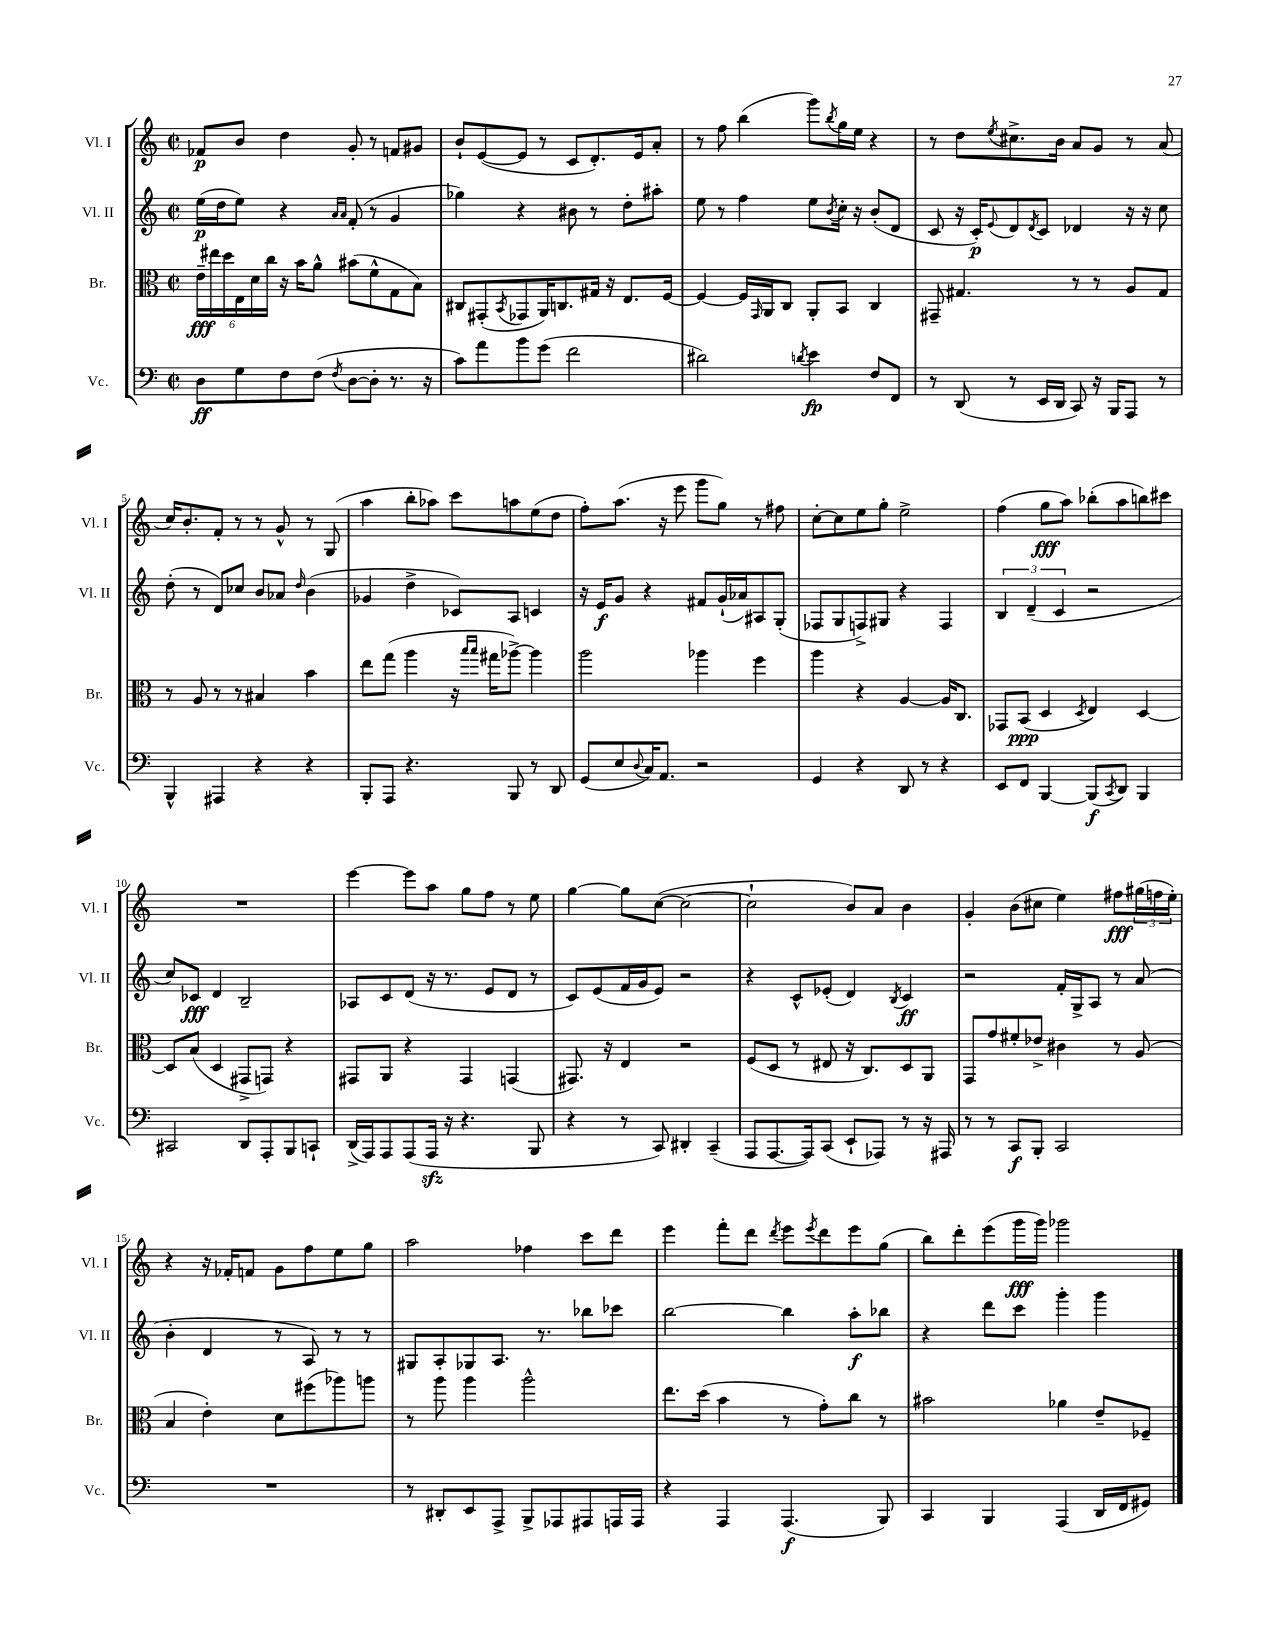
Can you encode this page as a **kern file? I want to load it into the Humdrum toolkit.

**kern	**dynam	**kern	**dynam	**kern	**dynam	**kern	**dynam
*part4	*part4	*part3	*part3	*part2	*part2	*part1	*part1
*staff4	*staff4	*staff3	*staff3	*staff2	*staff2	*staff1	*staff1
*I"Vc.	*	*I"Br.	*	*I"Vl. II	*	*I"Vl. I	*
*I'Vc.	*	*I'Br.	*	*I'Vl. II	*	*I'Vl. I	*
*clefF4	*	*clefC3	*	*clefG2	*	*clefG2	*
*k[]	*	*k[]	*	*k[]	*	*k[]	*
*M2/2	*	*M2/2	*	*M2/2	*	*M2/2	*
*met(c|)	*	*met(c|)	*	*met(c|)	*	*met(c|)	*
=1	=1	=1	=1	=1	=1	=1	=1
8D\L	ff	24e~\LL	fff	(16ee\LL	p	8f-X/L	p
.	.	24ee#X\	.	.	.	.	.
.	.	.	.	16dd\J	.	.	.
.	.	24dd\	.	.	.	.	.
8G\	.	24E\	.	8ee\J)	.	8b/J	.
.	.	24d\	.	.	.	.	.
.	.	24cc\JJ	.	.	.	.	.
8F\	.	16r	.	4r	.	4dd\	.
.	.	16b\KL	.	.	.	.	.
(8F\J	.	8a^^\J	.	.	.	.	.
.	.	.	.	16qqa/LL	.	.	.
8qF/	.	.	.	16qqa/JJ	.	.	.
[8D\L	.	(8b#X\L	.	(8f'/	.	8g'/	.
8D'\J]	.	8f^^\	.	8r	.	8r	.
8.r	.	8G\	.	4g/	.	8fn/L	.
.	.	8B\J)	.	.	.	8g#X/J	.
16r	.	.	.	.	.	.	.
=2	=2	=2	=2	=2	=2	=2	=2
8c\L)	.	8C#X/L	.	4gg-X\)	.	8b`/L	.
8a\	.	(8GG#X'/	.	.	.	([8e/	.
.	.	8qBB/	.	.	.	.	.
8b\	.	8GG-X/	.	4r	.	8e/J]	.
(8g\J	.	16AA/K)	.	.	.	8r	.
.	.	8.Cn/	.	.	.	.	.
2f\	.	.	.	8b#X\	.	8c/L	.
.	.	16G#X/Jk	.	8r	.	8.d'/)	.
.	.	16r	.	.	.	.	.
.	.	8.E/L	.	8dd'\L	.	.	.
.	.	.	.	.	.	16e/k	.
.	.	.	.	8aa#X'\J	.	8a'/J	.
.	.	[16F/Jk	.	.	.	.	.
=3	=3	=3	=3	=3	=3	=3	=3
2d#X\)	.	4F/_	.	8ee\	.	8r	.
.	.	.	.	8r	.	8ff\	.
.	.	16F/LL]	.	4ff\	.	(4bb\	.
.	.	16qqGG/	.	.	.	.	.
.	.	16AA/J	.	.	.	.	.
.	.	8C/J	.	.	.	.	.
8qdn/	.	.	.	.	.	.	.
4e\	fp	8AA'/L	.	8ee\L	.	8ggg\L)	.
.	.	.	.	8qb/	.	8qbb/	.
.	.	8BB/J	.	16cc'\Jk	.	16gg\L	.
.	.	.	.	16r	.	16ee\JJ	.
8F/L	.	4C/	.	(8b'/L	.	4r	.
8FF/J	.	.	.	8d/J	.	.	.
=4	=4	=4	=4	=4	=4	=4	=4
8r	.	8GG#X~/	.	8c/	.	8r	.
(8DD/	.	4.G#X/	.	16r	.	8dd\L	.
.	.	.	.	16c'/KL)	p	.	.
.	.	.	.	8qqe/	.	8qee/	.
8r	.	.	.	8d/	.	8.cc#X^\	.
.	.	.	.	8qd/	.	.	.
16EE/LL	.	.	.	8c/J	.	.	.
16DD/JJ	.	.	.	.	.	16b\Jk	.
8CC/)	.	8r	.	4d-X/	.	8a/L	.
16r	.	8r	.	.	.	8g/J	.
16BBB/KL	.	.	.	.	.	.	.
8AAA/J	.	8A/L	.	16r	.	8r	.
.	.	.	.	16r	.	.	.
8r	.	8G#/J	.	8cc\	.	(8a/	.
!!LO:LB:g=z
=5	=5	=5	=5	=5	=5	=5	=5
4BBB^^/	.	8r	.	(8dd'\	.	16cc/KL)	.
.	.	.	.	.	.	8.b'/	.
.	.	8A/	.	8r	.	.	.
4AAA#X/	.	8r	.	8d/L)	.	8f'/J	.
.	.	8r	.	8cc-X/J	.	8r	.
4r	.	4B#X/	.	8b/L	.	8r	.
.	.	.	.	8a-X/J	.	8g^^/	.
.	.	.	.	16qqdd/	.	.	.
4r	.	4b\	.	(4b\	.	8r	.
.	.	.	.	.	.	(8G/	.
=6	=6	=6	=6	=6	=6	=6	=6
8BBB'/L	.	8ee\L	.	4g-X/	.	4aa\	.
8AAA/J	.	(8gg\J	.	.	.	.	.
4.r	.	4aa\	.	4dd^\	.	8bb'\L	.
.	.	.	.	.	.	8aa-X\J)	.
.	.	16r	.	8c-X/L)	.	8ccc\L	.
.	.	16qqbb/LL	.	.	.	.	.
.	.	16qqbb/JJ	.	.	.	.	.
.	.	16gg#X\KL	.	.	.	.	.
8BBB/	.	[8aa-X^\J)	.	8A/J	.	8aan\	.
8r	.	4aa-\]	.	4cn/	.	(8ee\	.
8DD/	.	.	.	.	.	8dd\J	.
=7	=7	=7	=7	=7	=7	=7	=7
(8GG/L	.	2aa\	.	16r	.	8ff'\L)	.
.	.	.	.	16e/KL	f	.	.
8E/	.	.	.	8g/J	.	(8.aa\J	.
8qqD/	.	.	.	.	.	.	.
16C/K)	.	.	.	4r	.	.	.
8.AA/J	.	.	.	.	.	16r	.
.	.	.	.	.	.	8eee\	.
2r	.	4aa-X\	.	8f#X/L	.	8ggg\L	.
.	.	.	.	(16g`/L	.	8gg\J)	.
.	.	.	.	16a-X/J)	.	.	.
.	.	4ff\	.	8A#X/	.	8r	.
.	.	.	.	(8G'/J	.	8ff#X\	.
=8	=8	=8	=8	=8	=8	=8	=8
4GG/	.	4aa\	.	8F-X/L	.	[8cc'\L	.
.	.	.	.	8G/	.	8cc\]	.
4r	.	4r	.	8Fn^/)	.	8ee\	.
.	.	.	.	8G#X/J	.	8gg'\J	.
8DD/	.	[4A/	.	4r	.	2ee^\	.
8r	.	.	.	.	.	.	.
4r	.	16A/KL]	.	4F/	.	.	.
.	.	8.C/J	.	.	.	.	.
=9	=9	=9	=9	=9	=9	=9	=9
8EE/L	.	8GG-X/L	.	6B/	.	(4ff\	.
8FF/J	.	(8BB/J	ppp	.	.	.	.
.	.	.	.	(6d~/	.	.	.
[4BBB/	.	4D/	.	.	.	8gg\L	fff
.	.	.	.	6c/	.	.	.
.	.	.	.	.	.	8aa\J)	.
.	.	8qD/	.	.	.	.	.
(8BBB/L]	f	4E/)	.	2r	.	(8bb-X'\L	.
8qCC/	.	.	.	.	.	.	.
8DD/J)	.	.	.	.	.	8aa\	.
4BBB/	.	[4D/	.	.	.	8bbn\)	.
.	.	.	.	.	.	8ccc#X\J	.
!!LO:LB:g=z
=10	=10	=10	=10	=10	=10	=10	=10
2CC#X/	.	8D/L]	.	8cc/L)	.	1r	.
.	.	(8B/J	.	8c-X/J	fff	.	.
.	.	4D/	.	4d/	.	.	.
8DD/L	.	8GG#X^/L	.	2B~/	.	.	.
8AAA'/	.	8GGn/J)	.	.	.	.	.
8BBB/	.	4r	.	.	.	.	.
8CCn`/J	.	.	.	.	.	.	.
=11	=11	=11	=11	=11	=11	=11	=11
(16DD^/LL	.	8GG#X/L	.	8A-X/L	.	[4eee\	.
16AAA/J)	.	.	.	.	.	.	.
8AAA/	.	8AA/J	.	8c/	.	.	.
(8AAA/	.	4r	.	(8d/J	.	8eee\L]	.
16AAAzz/Jk	.	.	.	16r	.	8aa\J	.
16r	.	.	.	8.r	.	.	.
4.r	.	4GG#/	.	.	.	8gg\L	.
.	.	.	.	8e/L	.	8ff\J	.
.	.	(4GGn/	.	8d/J	.	8r	.
8BBB/	.	.	.	8r	.	8ee\	.
=12	=12	=12	=12	=12	=12	=12	=12
4r	.	8.GG#X/)	.	8c/L)	.	[4gg\	.
.	.	.	.	(8e/	.	.	.
.	.	16r	.	.	.	.	.
8r	.	4E/	.	16f/L	.	8gg\L]	.
.	.	.	.	16g/J	.	.	.
8CC/)	.	.	.	8e/J)	.	([8cc\J	.
4DD#X'/	.	2r	.	2r	.	2cc\_	.
(4CC~/	.	.	.	.	.	.	.
=13	=13	=13	=13	=13	=13	=13	=13
8AAA/L	.	(8F/L	.	4r	.	2cc`\]	.
[8.AAA/	.	8D/J	.	.	.	.	.
.	.	8r	.	8c^^/L	.	.	.
16AAA/k])	.	.	.	.	.	.	.
(8CC/J	.	8E#X/	.	(8e-X'/J	.	.	.
8EE`/L	.	16r	.	4d/)	.	8b/L)	.
.	.	8.C/L)	.	.	.	.	.
8AAA-X/J)	.	.	.	.	.	8a/J	.
.	.	.	.	8qB/	.	.	.
8r	.	8D/	.	4c/	ff	4b\	.
16r	.	8AA/J	.	.	.	.	.
16AAA#X/	.	.	.	.	.	.	.
=14	=14	=14	=14	=14	=14	=14	=14
8r	.	8GG/L	.	2r	.	4g'/	.
8r	.	8g/	.	.	.	.	.
8CC/L	f	8f#X'/	.	.	.	(8b\L	.
8BBB'/J	.	8e-X^/J	.	.	.	8cc#X\J	.
2CC/	.	4c#X\	.	16f'/LL	.	4ee\)	.
.	.	.	.	16G^/J	.	.	.
.	.	.	.	8A/J	.	.	.
.	.	8r	.	8r	.	8ff#X\L	fff
.	.	(8A/	.	(8a/	.	(24gg#X\L	.
.	.	.	.	.	.	24ffn\	.
.	.	.	.	.	.	24ee'\JJ)	.
!!LO:LB:g=z
=15	=15	=15	=15	=15	=15	=15	=15
1r	.	4B/	.	4b'\	.	4r	.
.	.	4e'\)	.	4d/	.	16r	.
.	.	.	.	.	.	16f-X'/KL	.
.	.	.	.	.	.	8fn/J	.
.	.	8d\L	.	8r	.	8g\L	.
.	.	(8ff#X\	.	8A/)	.	8ff\	.
.	.	8aa-X\)	.	8r	.	8ee\	.
.	.	8aan\J	.	8r	.	8gg\J	.
=16	=16	=16	=16	=16	=16	=16	=16
8r	.	8r	.	8G#X/L	.	2aa\	.
8DD#X'/L	.	8aa\	.	8A'/	.	.	.
8EE/	.	4aa\	.	8G-X/	.	.	.
8AAA^/J	.	.	.	8.A/J	.	.	.
8BBB^/L	.	2aa^^\	.	.	.	4ff-X\	.
.	.	.	.	8.r	.	.	.
8AAA-X/	.	.	.	.	.	.	.
8AAA#X/	.	.	.	8bb-X\L	.	8ccc\L	.
16AAAn/L	.	.	.	8ccc-X\J	.	8ddd\J	.
16AAA/JJ	.	.	.	.	.	.	.
=17	=17	=17	=17	=17	=17	=17	=17
4r	.	8.ee\L	.	[2bb\	.	4eee\	.
.	.	(16dd\Jk	.	.	.	.	.
4AAA/	.	4b\	.	.	.	8fff'\L	.
.	.	.	.	.	.	8ddd\J	.
.	.	.	.	.	.	8qddd/	.
(4.AAA/	f	8r	.	4bb\]	.	8eee\L	.
.	.	.	.	.	.	8qeee/	.
.	.	8g'\L)	.	.	.	8ddd\	.
.	.	8cc\J	.	8aa'\L	f	8eee\	.
8BBB/)	.	8r	.	8bb-X\J	.	(8gg\J	.
=18	=18	=18	=18	=18	=18	=18	=18
4CC/	.	2b#X\	.	4r	.	8bb\L)	.
.	.	.	.	.	.	8ddd'\	.
4BBB/	.	.	.	8ddd\L	.	(8eee\	.
.	.	.	.	8ccc\J	.	16ggg\L	fff
.	.	.	.	.	.	16ggg\JJ)	.
(4AAA/	.	4a-X\	.	4ggg'\	.	2ggg-X\	.
16DD/LL	.	8e~/L	.	4ggg\	.	.	.
16FF/J	.	.	.	.	.	.	.
8GG#X/J)	.	8F-X~/J	.	.	.	.	.
==	==	==	==	==	==	==	==
*-	*-	*-	*-	*-	*-	*-	*-
